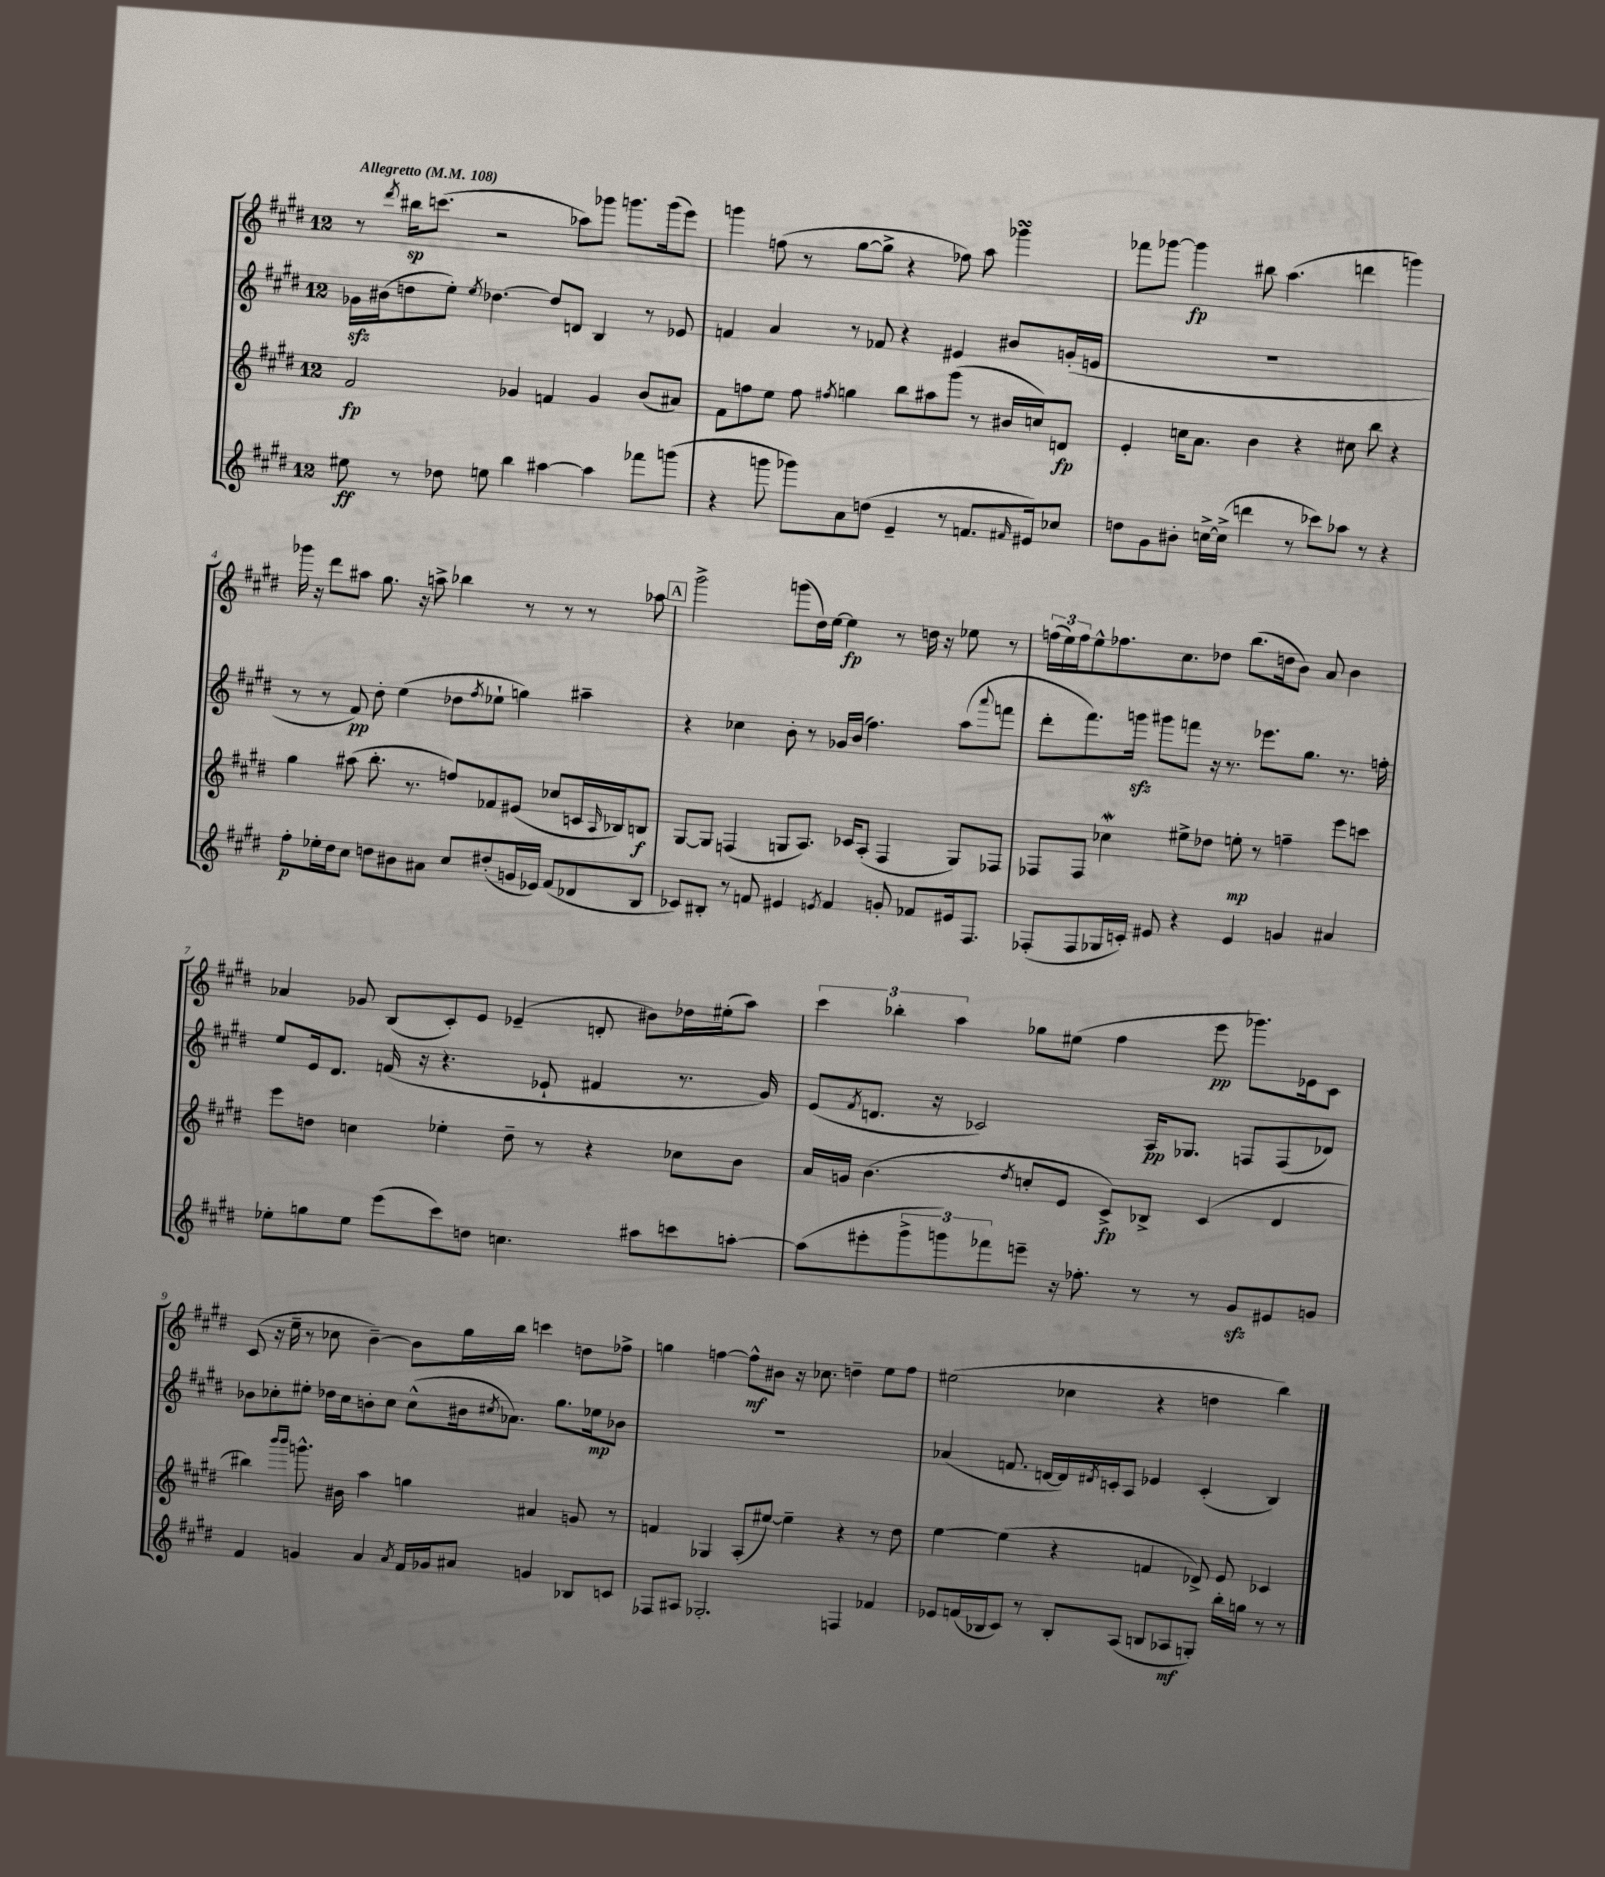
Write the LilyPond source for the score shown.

<<
\new StaffGroup <<
\new Staff = "s0" {
    \clef treble \key e \major \once \override Staff.TimeSignature.style = #'single-digit \time 12/8 \tempo "Allegretto" 4 = 108
    r8 \acciaccatura { dis'''8 } bis''16\sp c'''8.( r2 aes''8) ges'''8 g'''8. g'''16( e'''8) |
    g'''4 f''8( r8 gis''8~ gis''8-> r4 fes''8) a''8 ges'''4\turn |
    fes'''8 ges'''8~ ges'''4\fp bis''8 a''4.( d'''4 g'''4) |
    ges'''16 r16 dis'''8 ais''8 gis''8. r16 a''8-> bes''4 r8 r8 r8 aes''8 |
    \mark \markup { \box "A" } gis'''2-> g'''8( dis''16) e''16~ e''4\fp r8 d''16 r16 ees''8 r8 |
    \tuplet 3/2 { f''16( e''16) f''16 } e''8-^ fes''8. cis''8. des''8 b''8.( d''16 b'8) a'8 b'4 |
    aes'4 ges'8 b8( cis'8-.) e'8 ees'4--( d'8-. bis'8) des''16 eis''16-.( a''8) |
    \tuplet 3/2 { cis'''4 bes''4-. a''4 } ges''8 eis''8( fis''4 e'''8\pp ges'''8.) ees'16 cis'8 |
    cis'8( r16 e''16-- r8 ces''8 b'4~--) b'8 gis''16 b''16 c'''4 d''8 fes''8-> |
    g''4 f''4~ f''8-^\mf bis'8 r16 ces''8. d''4-- e''8 f''8 |
    eis''2( ces''4 r4 d''4 b''4) \bar "|." |
}
\new Staff = "s1" {
    \clef treble \key e \major \once \override Staff.TimeSignature.style = #'single-digit \time 12/8
    ges'16\sfz bis'16( d''8 e''8-.) \acciaccatura { e''8 } des''4.~ des''8 d'8 b4 r8 ees'8 |
    f'4 a'4 r8 fes'8 r4 eis'4 bis'8 g'16-.( e'16 |
    R1. |
    r8 r8 fis'8\pp) dis''8-. e''4( des''8 \acciaccatura { fis''8 } ees''8-! g''4) ais''4-- |
    \mark \markup { \box "A" } r4 ces''4 b'8-. r8 ges'16 b'16( fis''4.) a''8( \appoggiatura { a'''8 } f'''8 |
    dis'''8-. fis'''8.) g'''16\sfz gis'''8 f'''8 r16 r8. ees'''8. gis''8. r8. f''16-. |
    e''8 e'16 dis'8. f'16( r16 r4. ees'8-! fis'4 r8. gis'16) |
    e'8( \acciaccatura { fis'8 } d'8. r16 ces'2) a16\pp ges8. f8 f8( des'8) |
    bes'8 ces''8-. eis''8-. des''16 ces''16 b'8-. ces''8 ces''8-^( bis'16 \acciaccatura { cis''8 } aes'8.) gis''8. ees''16\mp bes'8 |
    R1. |
    aes'4( f'8. d'16~ d'16) \acciaccatura { dis'8 } c'16-. a8 ees'4 c'4-.( b4) \bar "|." |
}
\new Staff = "s2" {
    \clef treble \key e \major \once \override Staff.TimeSignature.style = #'single-digit \time 12/8
    fis'2\fp ges'4 f'4 ges'4 b'8( ais'8) |
    fis'8 f''8 e''8 f''8 \acciaccatura { fis''8 } g''4 b''8 ais''8 gis'''8( r8 bis'16 c''16) d'8\fp |
    e'4-. c''16 a'8. b'4 r4 cis''8 b''8 r4 |
    gis''4 ais''8( b''8.-. r8. f''8) fes'8 eis'8( ces''8 c'16 \grace { a16 } bes16) b8\f |
    \mark \markup { \box "A" } gis8~ gis8 f4( g8 a8.) ces'16 a8-.( f4 g8) fes8 |
    fes8 fes8 ces''4\mordent eis''8-> des''8 e''8-.\mp r8 f''4-- e'''8 c'''8 |
    e'''8 d''8 c''4 ees''4-. d''8-- r8 r4 ces''8 b'8 |
    a'16 g'16 b'4.( \acciaccatura { dis''8 } c''8-. e'8 cis'8->\fp) bes8-> cis'4( dis'4 |
    bis''4) \grace { b'''16 b'''16 } g'''8.-^ bis'16 a''4 g''4 ais'4 g'8 r8 |
    f'4 ges4 a8-.( eis''8~) eis''4-- r4 r8 dis''8 |
    e''4~ e''4( r4 f'4 des'8->) e'8 ces'4 \bar "|." |
}
\new Staff = "s3" {
    \clef treble \key e \major \once \override Staff.TimeSignature.style = #'single-digit \time 12/8
    eis''8\ff r8 des''8 e''8 b''4 ais''4~ ais''4 fes'''8 g'''8( |
    r4 g'''8 ges'''8) a'8 d''8( e'4-- r8 f'8. \grace { fis'16 } eis'16) ces''8 |
    d''8 gis'8 bis'8-. c''16~-> c''16->( d'''4 r8 ces'''8) aes''8 r8 r4 |
    fis''8-.\p ees''16-. dis''16 cis''8 d''8 bis'8 ais'8 cis''8 dis''8-.( g'16 ees'16) fis'8( des'8 b8 |
    \mark \markup { \box "A" } ces'8) bis8-. r8 f'8 eis'4 \acciaccatura { e'8 } f'4 g'8-. fes'8 eis'16 fis8. |
    fes8-.( fes8 ges16 c'16-.) eis'8 r4 eis'4 g'4 ais'4 |
    ees''8-. g''8 ees''8 e'''8( cis'''8) d''8 c''4. ais''8 c'''8 a''8~-. |
    a''8( eis'''8-. \tuplet 3/2 { gis'''8-> g'''8) fes'''8 } e'''8-- r16 fes''8.-. r8 r8 gis'8\sfz eis'8 g'8 |
    fis'4 g'4 a'4 \acciaccatura { a'8 } fis'16 ges'16 ais'8 g'4 bes8 c'8 |
    fes8 ais8 ges2.-. f4 fes'4 |
    ees'8 f'16( bes16 cis'8) r8 bes8-. a8( b8 aes8\mf g8-.) b''16-. g''16 r8 r8 \bar "|." |
}
>>
>>
